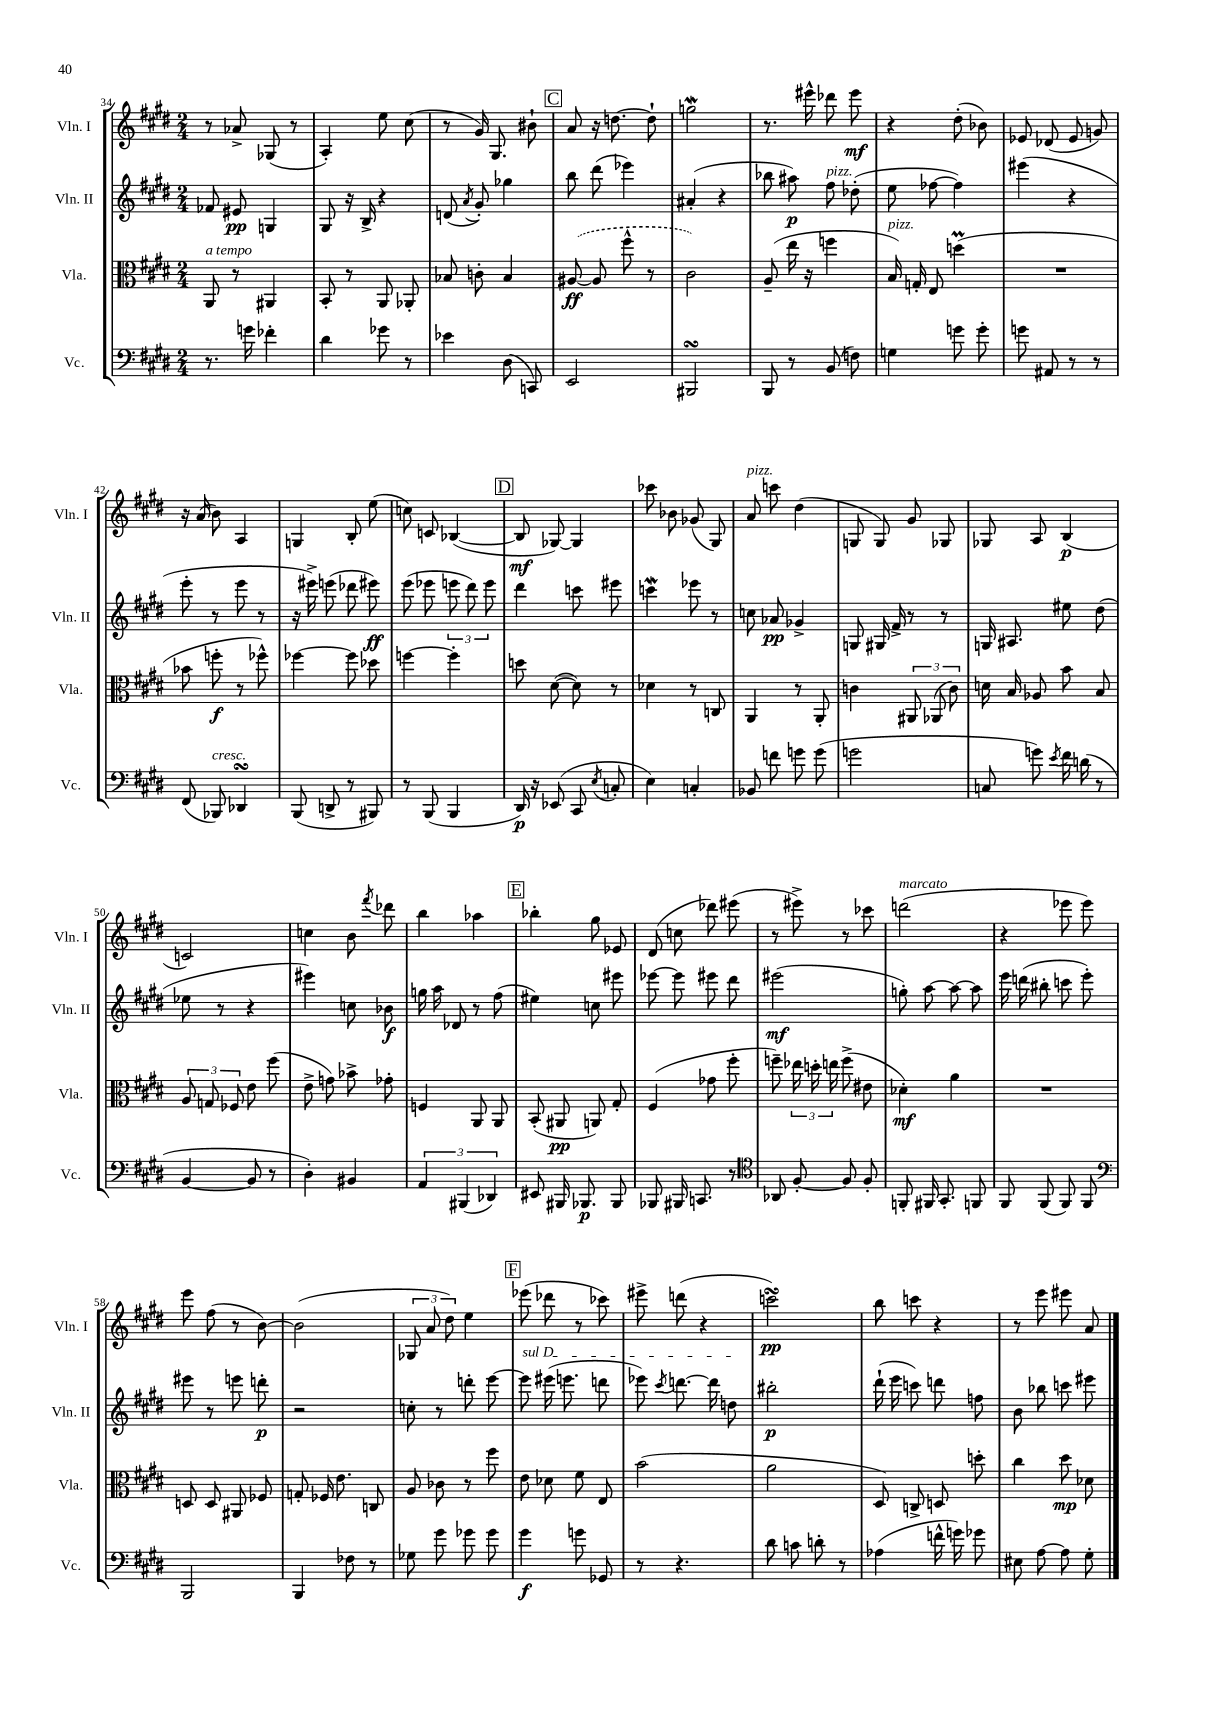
<<
\new StaffGroup <<
\new Staff = "s0" \with { instrumentName = "Vln. I" shortInstrumentName = "Vln. I" } {
    \clef treble \key e \major \numericTimeSignature \time 2/4
    \autoBeamOff r8 aes'8-> ges8( r8 |
    a4-.) e''8 cis''8( |
    r8 gis'16) gis8. bis'8-! |
    \mark \markup { \box "C" } a'8 r16 d''8.~ d''8-! |
    g''2\mordent |
    r8. eis'''16-^ des'''8 eis'''8\mf |
    r4 dis''8-.( bes'8) |
    ees'8 des'8( ees'8 g'8) |
    r16 a'16( b'8) a4 |
    g4 b8-. e''8( |
    c''8) c'8 bes4~( |
    \mark \markup { \box "D" } bes8\mf ges8~) ges4 |
    ces'''8 bes'8 ges'8( gis8) |
    a'8^\markup { \italic "pizz." } c'''8 dis''4( |
    g8 g8) gis'8 ges8 |
    ges8 a8 b4\p( |
    c'2) |
    c''4 b'8 \acciaccatura { fis'''8 } des'''8 |
    b''4 aes''4 |
    \mark \markup { \box "E" } bes''4-. gis''8 ees'8 |
    dis'8( c''8 des'''8) eis'''8( |
    r8 eis'''8->) r8 ces'''8 |
    d'''2^\markup { \italic "marcato" }( |
    r4 ees'''8 ees'''8) |
    e'''8 fis''8( r8 b'8~) |
    b'2( |
    \tuplet 3/2 { ges8 a'8 dis''8) } e''4 |
    \mark \markup { \box "F" } ees'''8( des'''8 r8 ces'''8) |
    eis'''8-> d'''8( r4 |
    c'''2\turn\pp) |
    b''8 c'''8 r4 |
    r8 e'''8 eis'''8 a'8 \bar "|." |
}
\new Staff = "s1" \with { instrumentName = "Vln. II" shortInstrumentName = "Vln. II" } {
    \clef treble \key e \major \numericTimeSignature \time 2/4
    \autoBeamOff fes'8 eis'8\pp g4 |
    gis8 r16 b16-> r4 |
    d'8( \acciaccatura { a'8 } gis'8-.) ges''4 |
    \mark \markup { \box "C" } b''8 dis'''8( ees'''4) |
    ais'4-.( r4 |
    bes''8 ais''8\p) fis''8^\markup { \italic "pizz." } des''8-.( |
    e''8 fes''8~ fes''4) |
    eis'''4( r4 |
    e'''8-. r8 e'''8 r8 |
    r16 eis'''16->) e'''8( des'''8 eis'''8\ff) |
    e'''8( ees'''8 \tuplet 3/2 { e'''8 dis'''8) e'''8 } |
    \mark \markup { \box "D" } dis'''4 c'''8 eis'''8 |
    c'''4\mordent ees'''8 r8 |
    c''8 aes'8\pp ges'4-> |
    g8 gis16 fis'16-> r8 r8 |
    g16 ais8. eis''8 dis''8( |
    ees''8 r8 r4 |
    eis'''4) c''8 bes'8\f |
    g''16 a''16 des'8 r8 fis''8( |
    \mark \markup { \box "E" } eis''4) c''8 eis'''8 |
    ees'''8~ ees'''8 eis'''8 dis'''8 |
    eis'''2\mf( |
    g''8-.) a''8~ a''8~ a''8 |
    e'''16 d'''16( bis''8-. c'''8 e'''8-.) |
    eis'''8 r8 e'''8 d'''8-.\p |
    r2 |
    c''8-. r8 d'''8-. e'''8~ |
    \mark \markup { \box "F" } \once \override TextSpanner.bound-details.left.text = \markup { \italic "sul D" } e'''8\startTextSpan eis'''16( e'''8. d'''8 |
    ees'''8) \acciaccatura { cis'''8 } d'''8.~ d'''16 d''8\stopTextSpan |
    bis''2-.\p |
    dis'''16-!( e'''16 c'''8) d'''8 f''8 |
    b'8 bes''8 c'''8 eis'''8 \bar "|." |
}
\new Staff = "s2" \with { instrumentName = "Vla." shortInstrumentName = "Vla." } {
    \clef alto \key e \major \numericTimeSignature \time 2/4
    \autoBeamOff a,8^\markup { \italic "a tempo" } r8 ais,4 |
    b,8-. r8 a,8 aes,8-. |
    bes8 c'8-. bes4 |
    \mark \markup { \box "C" } \once \slurDashed ais8~\ff( ais8 fis''8-^ r8 |
    cis'2) |
    a8--( e''16 r16 f''4 |
    b16^\markup { \italic "pizz." }) g16-. e8 d''4\prall( |
    R2 |
    bes'8 f''8-.\f r8 fes''8-^) |
    fes''4~ fes''8 des''8 |
    f''4~ f''4-. |
    \mark \markup { \box "D" } d''8 dis'8~( dis'8) r8 |
    des'4 r8 c8 |
    a,4 r8 a,8-. |
    c'4 \tuplet 3/2 { ais,8 aes,8( c'8) } |
    d'16 b16 aes8 b'8 b8 |
    \tuplet 3/2 { a8 g8 fes8 } e'8 fis''8( |
    e'8-> g'8) bes'8-> ges'8-. |
    f4 a,8 a,8 |
    \mark \markup { \box "E" } b,8-.( ais,8\pp a,8) gis8-. |
    fis4( ges'8 fis''8-. |
    f''8--) \tuplet 3/2 { ees''16 d''16-. e''16 } f''8->( eis'8 |
    des'4-.\mf) a'4 |
    R2 |
    d8 d8 ais,8 fes8 |
    g8-. fes16 e'8. c8 |
    a8 ces'8 r8 fis''8 |
    \mark \markup { \box "F" } e'8 des'8 fis'8 e8 |
    b'2( |
    a'2 |
    dis8) c8-> d8 d''8-. |
    cis''4 dis''8\mp des'8 \bar "|." |
}
\new Staff = "s3" \with { instrumentName = "Vc." shortInstrumentName = "Vc." } {
    \clef bass \key e \major \numericTimeSignature \time 2/4
    \autoBeamOff r8. g'16 fes'4-. |
    dis'4 ges'8 r8 |
    ees'4 dis8( c,8) |
    \mark \markup { \box "C" } e,2 |
    bis,,2\turn |
    b,,8 r8 b,8( f8) |
    g4 g'8 g'8-. |
    g'8 ais,8 r8 r8 |
    fis,8( bes,,8^\markup { \italic "cresc." }) des,4\turn |
    b,,8( d,8-> r8 bis,,8) |
    r8 b,,8( b,,4 |
    \mark \markup { \box "D" } dis,16\p) r16 ees,8( cis,8 \acciaccatura { e8 } c8-. |
    e4) c4-. |
    bes,8 f'8 g'8 g'8( |
    g'2 |
    c8 g'8) \acciaccatura { e'8 } fis'16 d'16( r8 |
    b,4~ b,8 r8 |
    dis4-.) bis,4 |
    \tuplet 3/2 { a,4 bis,,4( des,4) } |
    \mark \markup { \box "E" } eis,8 bis,,16 bes,,8.\p bes,,8 |
    bes,,8 bis,,16 c,8. r8 |
    \clef tenor aes,8 fis8~-. fis8 fis8-. |
    f,8-. fis,16 gis,8.-. f,8 |
    fis,8 fis,8( fis,8) fis,8 |
    \clef bass b,,2 |
    b,,4 fes8 r8 |
    ges8 gis'8 ges'8 ges'8 |
    \mark \markup { \box "F" } gis'4\f g'8 ges,8 |
    r8 r4. |
    dis'8 c'8 d'8-. r8 |
    aes4( f'16-^ g'16) ges'8 |
    eis8 a8~ a8 gis8-. \bar "|." |
}
>>
>>
\layout { \context { \Score currentBarNumber = #34 } }
